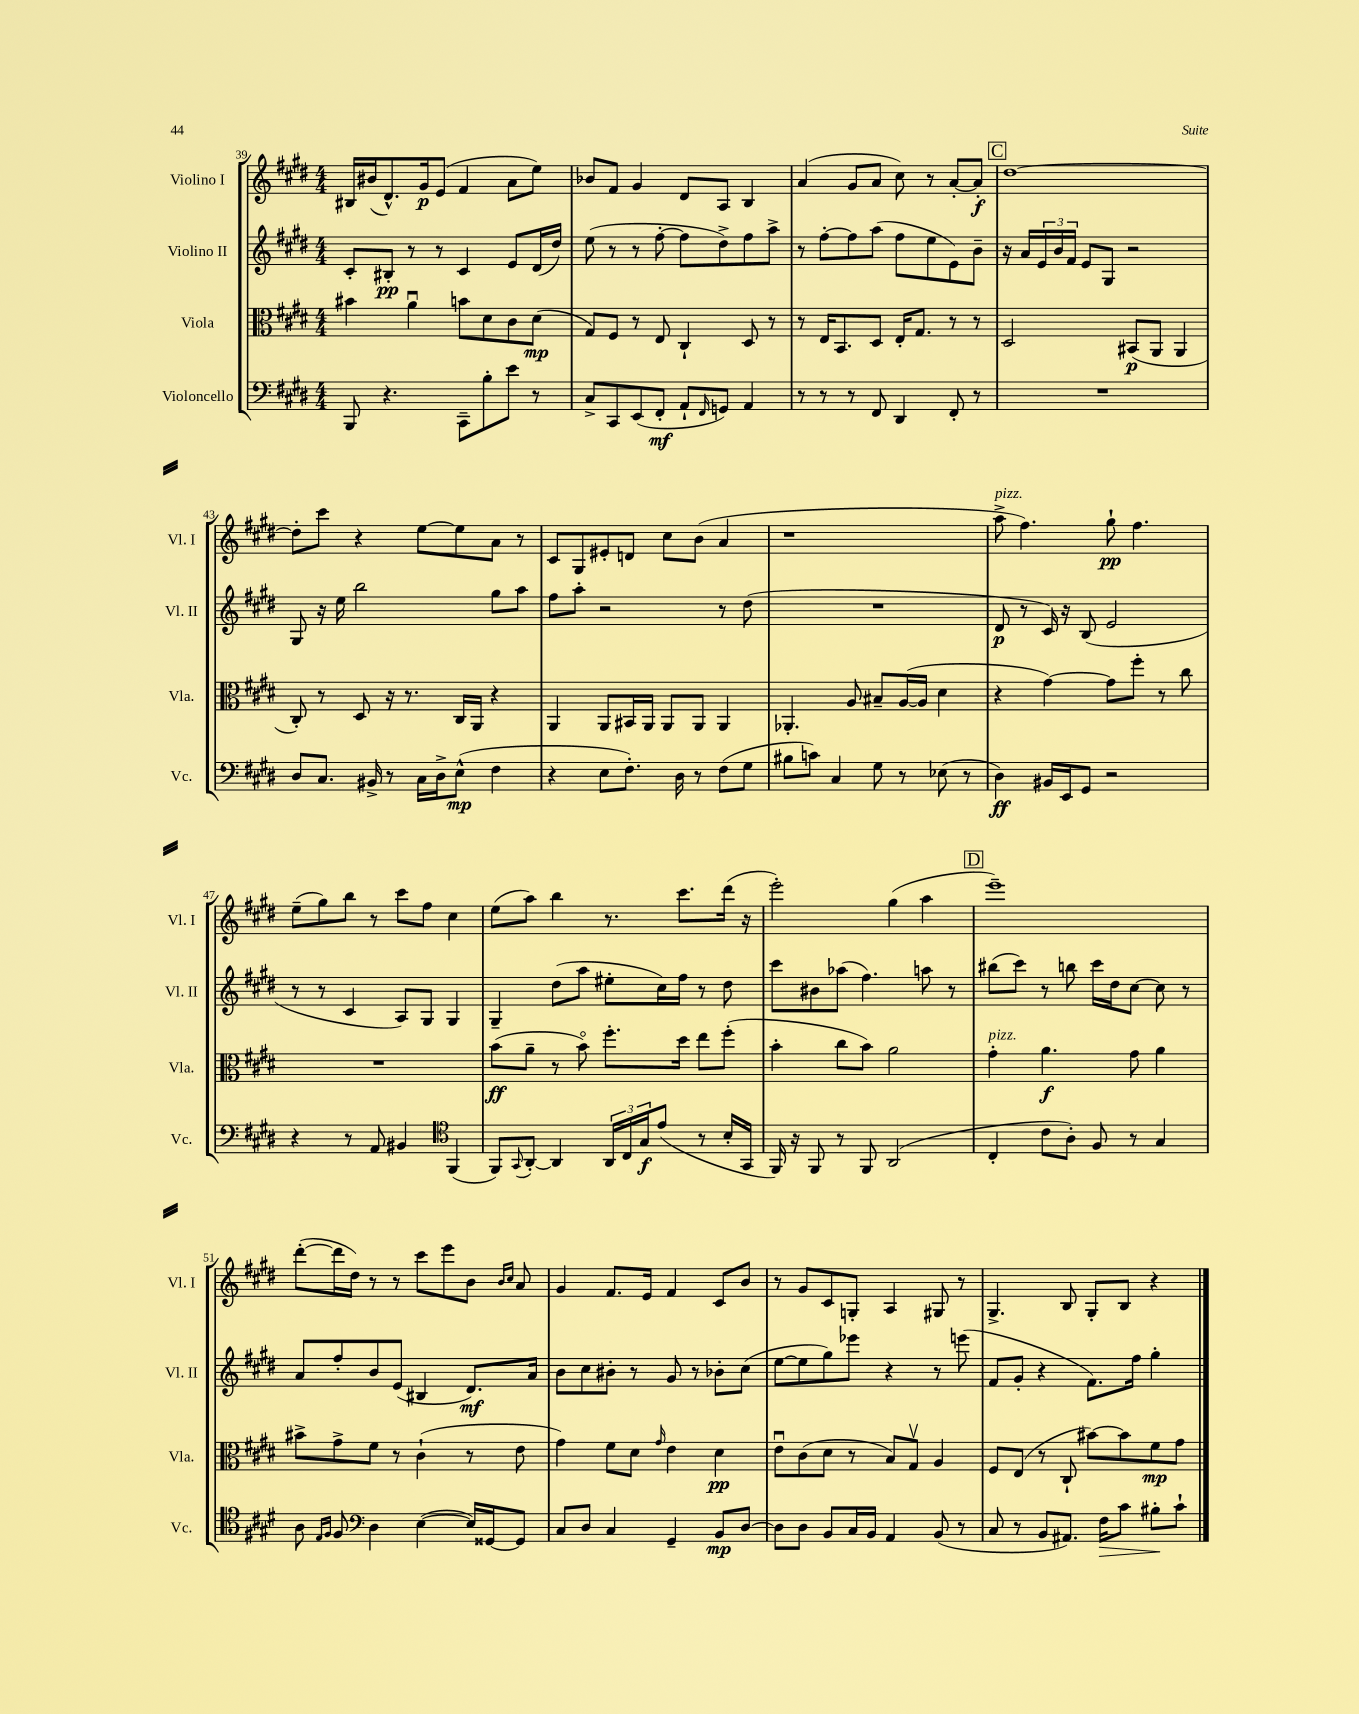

**kern	**dynam	**kern	**dynam	**kern	**dynam	**kern	**dynam
*part4	*part4	*part3	*part3	*part2	*part2	*part1	*part1
*staff4	*staff4	*staff3	*staff3	*staff2	*staff2	*staff1	*staff1
*I"Violoncello	*	*I"Viola	*	*I"Violino II	*	*I"Violino I	*
*I'Vc.	*	*I'Vla.	*	*I'Vl. II	*	*I'Vl. I	*
*clefF4	*	*clefC3	*	*clefG2	*	*clefG2	*
*k[f#c#g#d#]	*	*k[f#c#g#d#]	*	*k[f#c#g#d#]	*	*k[f#c#g#d#]	*
*M4/4	*	*M4/4	*	*M4/4	*	*M4/4	*
=39	=39	=39	=39	=39	=39	=39	=39
8BBB/	.	4b#X\	.	8c#'/L	.	16B#X/LL	.
.	.	.	.	.	.	(16b#X/J	.
4.r	.	.	.	8B#X'/J	pp	8.d#^^/)	.
.	.	4au\	.	8r	.	.	.
.	.	.	.	.	.	16g#/k	p
.	.	.	.	8r	.	(8e/J	.
8CC#~\L	.	8bn\L	.	4c#/	.	4f#/	.
8B'\	.	8d#\	.	.	.	.	.
8e\J	.	8c#\	.	8e/L	.	8a\L	.
8r	.	(8d#\J	mp	(16d#/L	.	8ee\J)	.
.	.	.	.	16dd#/JJ)	.	.	.
=40	=40	=40	=40	=40	=40	=40	=40
8C#^/L	.	8G#/L)	.	(8ee\	.	8b-X/L	.
8CC#/	.	8F#/J	.	8r	.	8f#/J	.
(8EE/	.	8r	.	8r	.	4g#/	.
8FF#'/J	mf	8E/	.	[8ff#'\	.	.	.
8AA`/L	.	4C#`/	.	8ff#\L]	.	8d#/L	.
16qqFF#/	.	.	.	.	.	.	.
8GGn/J)	.	.	.	8dd#^\)	.	8A/J	.
4AA/	.	8D#/	.	8ff#\	.	4B/	.
.	.	8r	.	8aa^\J	.	.	.
=41	=41	=41	=41	=41	=41	=41	=41
8r	.	8r	.	8r	.	(4a/	.
8r	.	16E/KL	.	[8ff#'\L	.	.	.
.	.	8.BB/	.	.	.	.	.
8r	.	.	.	8ff#\]	.	8g#/L	.
8FF#/	.	8D#/J	.	(8aa\J	.	8a/J	.
4DD#/	.	16E'/KL	.	8ff#\L	.	8cc#\)	.
.	.	8.G#/J	.	.	.	.	.
.	.	.	.	8ee\	.	8r	.
8FF#'/	.	8r	.	8e\)	.	[8a'/L	.
8r	.	8r	.	8b~\J	.	8a'/J]	f
!!LO:REH:place=s1:t=C
=42	=42	=42	=42	=42	=42	=42	=42
1r	.	2D#/	.	16r	.	[1dd#	.
.	.	.	.	16a/LL	.	.	.
.	.	.	.	24e/	.	.	.
.	.	.	.	24b/	.	.	.
.	.	.	.	24f#/JJ	.	.	.
.	.	.	.	8e/L	.	.	.
.	.	.	.	8G#/J	.	.	.
.	.	(8BB#X/L	p	2r	.	.	.
.	.	8AA/J	.	.	.	.	.
.	.	4AA/	.	.	.	.	.
!!LO:LB:g=z
=43	=43	=43	=43	=43	=43	=43	=43
8D#/L	.	8C#'/)	.	8G#/	.	8dd#'\L]	.
8.C#/J	.	8r	.	16r	.	8ccc#\J	.
.	.	.	.	16ee\	.	.	.
.	.	8D#/	.	2bb\	.	4r	.
16BB#X^/	.	.	.	.	.	.	.
8r	.	16r	.	.	.	.	.
.	.	8.r	.	.	.	.	.
16C#\LL	.	.	.	.	.	[8ee\L	.
16D#^\J	.	.	.	.	.	.	.
(8E^^\J	mp	16C#/LL	.	.	.	8ee\]	.
.	.	16AA/JJ	.	.	.	.	.
4F#\	.	4r	.	8gg#\L	.	8a\J	.
.	.	.	.	8aa\J	.	8r	.
=44	=44	=44	=44	=44	=44	=44	=44
4r	.	4AA/	.	8ff#\L	.	8c#/L	.
.	.	.	.	8aa'\J	.	8G#/	.
8E\L	.	8AA/L	.	2r	.	8e#X'/	.
8.F#'\J)	.	16BB#X/L	.	.	.	8dn/J	.
.	.	16AA/JJ	.	.	.	.	.
.	.	8AA/L	.	.	.	8cc#\L	.
16D#\	.	.	.	.	.	.	.
8r	.	8AA/J	.	.	.	(8b\J	.
(8F#\L	.	4AA/	.	8r	.	4a/	.
8G#\J	.	.	.	(8dd#\	.	.	.
=45	=45	=45	=45	=45	=45	=45	=45
8B#X\L	.	4.AA-X'/	.	1r	.	1r	.
8cn\J)	.	.	.	.	.	.	.
4C#/	.	.	.	.	.	.	.
.	.	8A/	.	.	.	.	.
8G#\	.	8B#X~/L	.	.	.	.	.
8r	.	([16A/L	.	.	.	.	.
.	.	16A/JJ]	.	.	.	.	.
(8E-X\	.	4d#\	.	.	.	.	.
8r	.	.	.	.	.	.	.
=46	=46	=46	=46	=46	=46	=46	=46
!	!	!	!	!	!	!LO:TX:a:i:t=pizz.	!
4D#\)	ff	4r	.	8d#/	p	8aa^\	.
.	.	.	.	8r	.	4.ff#\)	.
16BB#X/LL	.	[4g#\)	.	16c#/)	.	.	.
16EE/J	.	.	.	16r	.	.	.
8GG#/J	.	.	.	(8B/	.	.	.
2r	.	8g#\L]	.	2e/	.	8gg#`\	pp
.	.	8ff#'\J	.	.	.	4.ff#\	.
.	.	8r	.	.	.	.	.
.	.	8cc#\	.	.	.	.	.
!!LO:LB:g=z
=47	=47	=47	=47	=47	=47	=47	=47
4r	.	1r	.	8r	.	(8ee~\L	.
.	.	.	.	8r	.	8gg#\)	.
8r	.	.	.	4c#/	.	8bb\J	.
8AA/	.	.	.	.	.	8r	.
4BB#X/	.	.	.	8A/L)	.	8ccc#\L	.
.	.	.	.	8G#/J	.	8ff#\J	.
*clefC4	*	*	*	*	*	*	*
(4FF#/	.	.	.	4G#/	.	4cc#\	.
=48	=48	=48	=48	=48	=48	=48	=48
8FF#/L)	.	(8b\L	ff	4G#~/	.	(8ee\L	.
8qqGG#/	.	.	.	.	.	.	.
[8AA'/J	.	8a~\J	.	.	.	8aa\J)	.
4AA/]	.	8r	.	(8dd#\L	.	4bb\	.
.	.	8b\)	.	8aa\J	.	.	.
24AA/LL	.	8.ff#'\L	.	8ee#X'\L	.	8.r	.
24C#/	.	.	.	.	.	.	.
24G#/J	f	.	.	.	.	.	.
(8e/J	.	.	.	16cc#\L)	.	.	.
.	.	16dd#\Jk	.	16ff#\JJ	.	8.ccc#\L	.
8r	.	8ee\L	.	8r	.	.	.
16B'/LL	.	(8ff#'\J	.	8dd#\	.	(16ddd#\Jk	.
16GG#/JJ	.	.	.	.	.	16r	.
=49	=49	=49	=49	=49	=49	=49	=49
16FF#/)	.	4b'\	.	8ccc#\L	.	2eee'\)	.
16r	.	.	.	.	.	.	.
8FF#/	.	.	.	8b#X\	.	.	.
8r	.	8cc#\L	.	(8aa-X\J	.	.	.
8FF#/	.	8b\J)	.	4.ff#\)	.	.	.
(2AA/	.	2a\	.	.	.	(4gg#\	.
.	.	.	.	8aan\	.	4aa\	.
.	.	.	.	8r	.	.	.
!!LO:REH:place=s1:t=D
=50	=50	=50	=50	=50	=50	=50	=50
!	!	!LO:TX:a:i:t=pizz.	!	!	!	!	!
4C#'/	.	4g#'\	.	(8bb#X\L	.	1eee~)	.
.	.	.	.	8ccc#\J)	.	.	.
8c#\L	.	4.a\	f	8r	.	.	.
8A'\J)	.	.	.	8bbn\	.	.	.
8F#/	.	.	.	16ccc#\LL	.	.	.
.	.	.	.	16dd#\J	.	.	.
8r	.	8g#\	.	[8cc#\J	.	.	.
4G#/	.	4a\	.	8cc#\]	.	.	.
.	.	.	.	8r	.	.	.
!!LO:LB:g=z
=51	=51	=51	=51	=51	=51	=51	=51
8A\	.	8b#X^\L	.	8a/L	.	([8ddd#'\L	.
16qqE/LL	.	.	.	.	.	.	.
16qqF#/JJ	.	.	.	.	.	.	.
8F#/	.	8g#^\	.	8ff#'/	.	16ddd#\L]	.
.	.	.	.	.	.	16dd#\JJ)	.
*clefF4	*	*	*	*	*	*	*
4D#\	.	8f#\J	.	8b/	.	8r	.
.	.	8r	.	(8e/J	.	8r	.
([4E\	.	(4c#`\	.	4B#X/	.	8ccc#\L	.
.	.	.	.	.	.	8eee\	.
16E/LL])	.	8r	.	8.d#/L)	mf	8b\J	.
[16GG##X/J	.	.	.	.	.	.	.
.	.	.	.	.	.	16qqb/LL	.
.	.	.	.	.	.	16qqcc#/JJ	.
8GG##/J]	.	8e\	.	.	.	8a/	.
.	.	.	.	16a/Jk	.	.	.
=52	=52	=52	=52	=52	=52	=52	=52
8C#/L	.	4g#\)	.	8b\L	.	4g#/	.
8D#/J	.	.	.	8cc#\	.	.	.
4C#/	.	8f#\L	.	8b#X'\J	.	8.f#/L	.
.	.	8d#\J	.	8r	.	.	.
.	.	.	.	.	.	16e/Jk	.
.	.	16qqg#/	.	.	.	.	.
4GG#~/	.	4e\	.	8g#/	.	4f#/	.
.	.	.	.	8r	.	.	.
8BB/L	mp	4d#\	pp	8b-X'\L	.	8c#/L	.
[8D#/J	.	.	.	(8cc#\J	.	8b/J	.
=53	=53	=53	=53	=53	=53	=53	=53
8D#\L]	.	8eu\L	.	[8ee\L	.	8r	.
8D#\J	.	(8c#\	.	8ee\]	.	8g#/L	.
8BB/L	.	8d#\J	.	8gg#\)	.	8c#/	.
16C#/L	.	8r	.	8eee-X\J	.	8Gn'/J	.
16BB/JJ	.	.	.	.	.	.	.
4AA/	.	8B/L)	.	4r	.	4A/	.
.	.	8G#v/J	.	.	.	.	.
(8BB/	.	4A/	.	8r	.	8G#X/	.
8r	.	.	.	(8eeen\	.	8r	.
=54	=54	=54	=54	=54	=54	=54	=54
8C#/	.	8F#/L	.	8f#/L	.	4.G#^/	.
8r	.	(8E/J	.	8g#'/J	.	.	.
8BB/L	.	8r	.	4r	.	.	.
8.AA#X/J)	.	8C#`/	.	.	.	8B/	.
.	.	[8b#X\L)	.	8.f#\L)	.	8G#'/L	.
!	!LO:HP:b	!	!	!	!	!	!
16F#\KL	>	.	.	.	.	.	.
8c#\J	.	8b#\]	.	.	.	8B/J	.
.	.	.	.	16ff#\Jk	.	.	.
8B#X'\L	.	8f#\	mp	4gg#'\	.	4r	.
8c#`\J	]	8g#\J	.	.	.	.	.
==	==	==	==	==	==	==	==
*-	*-	*-	*-	*-	*-	*-	*-
